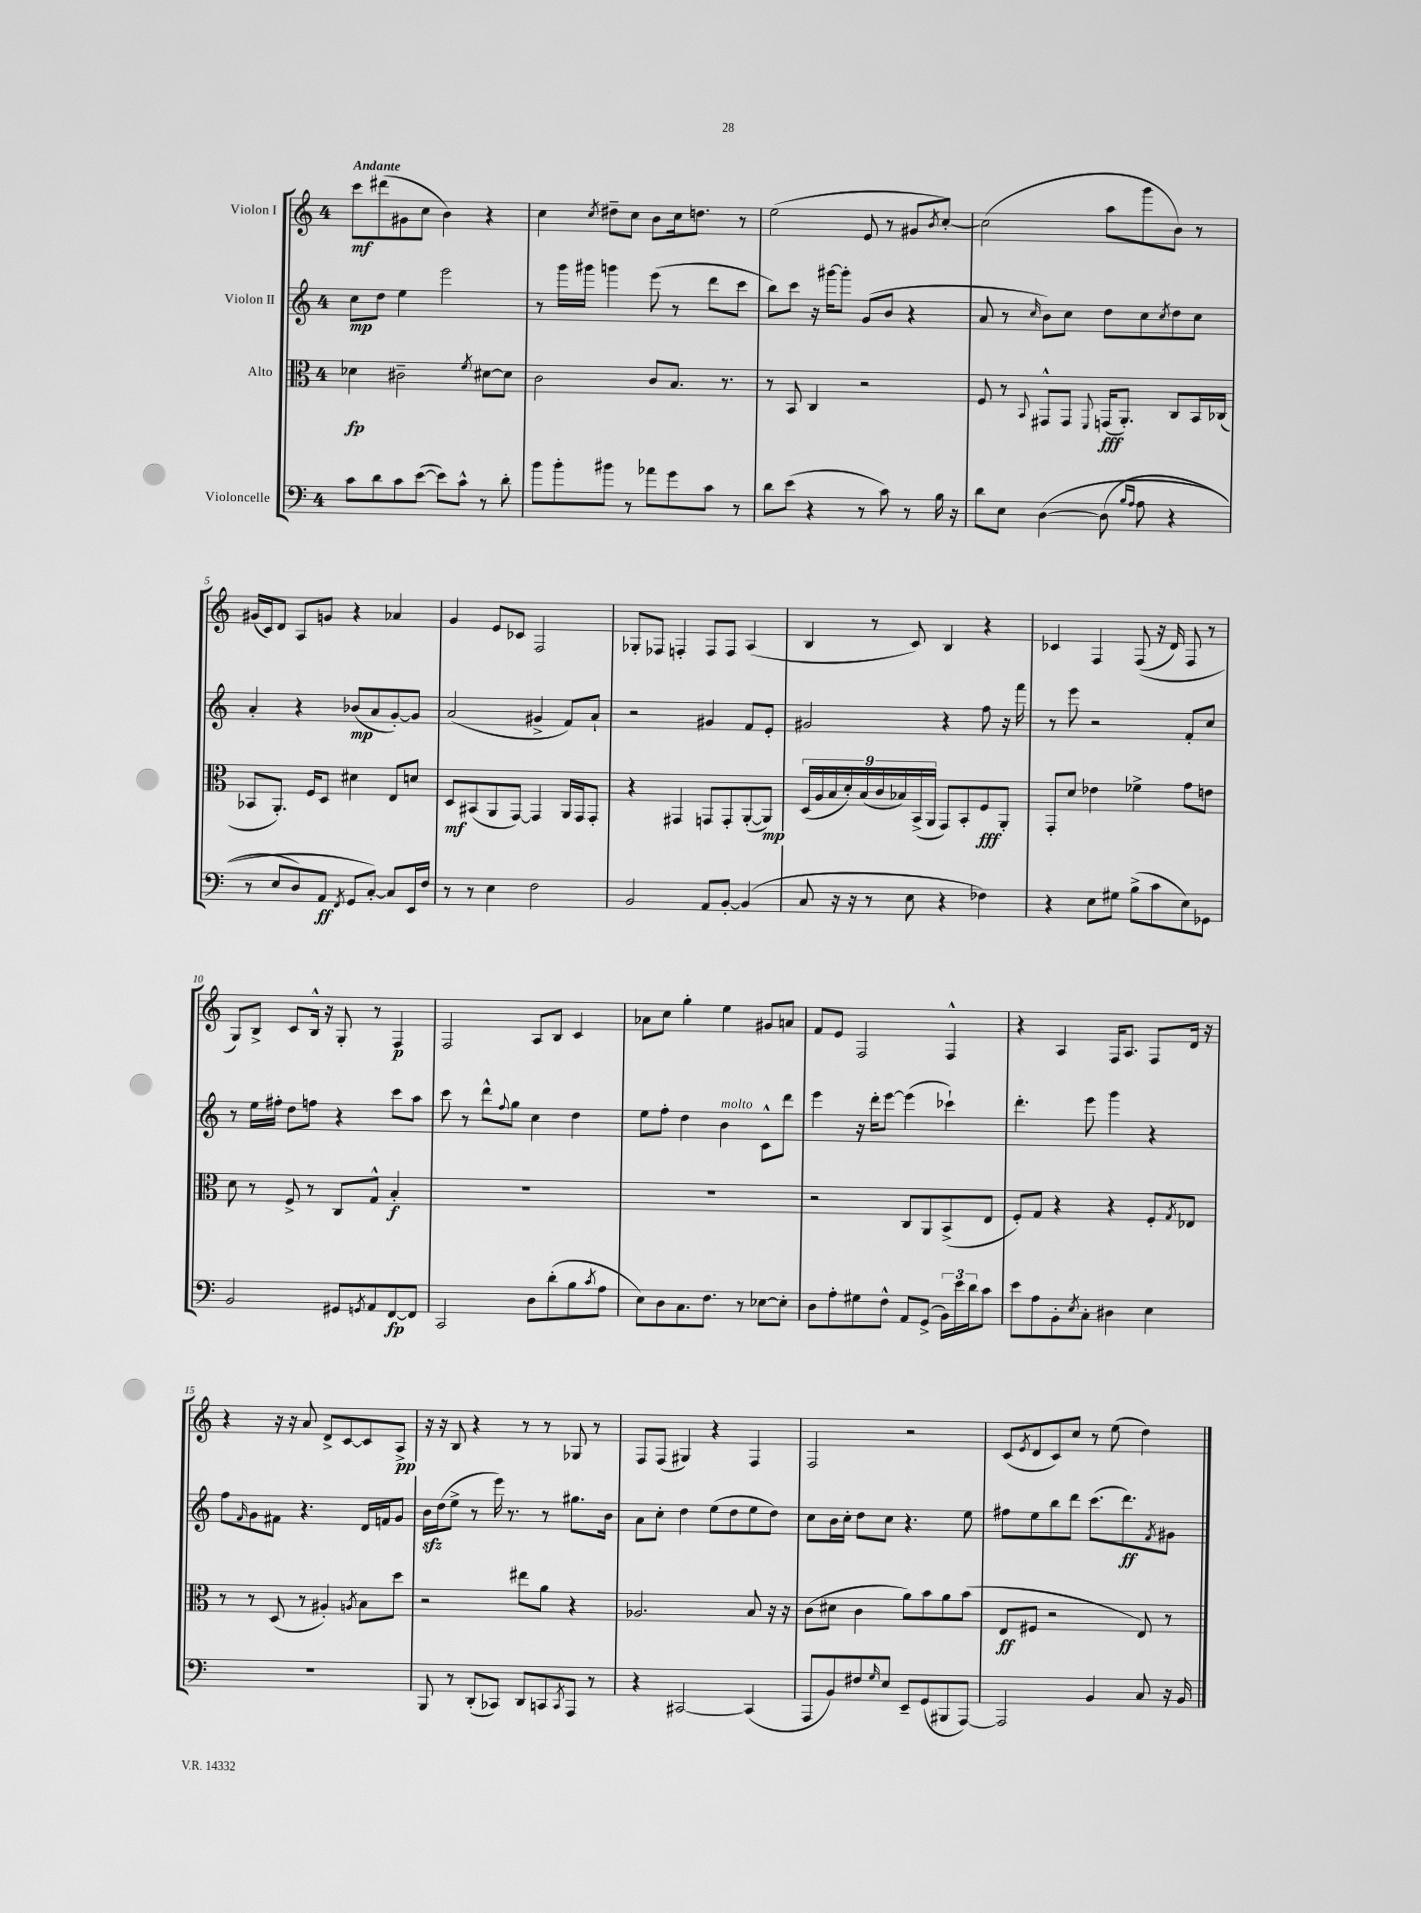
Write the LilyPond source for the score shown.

<<
\new StaffGroup <<
\new Staff = "s0" \with { instrumentName = "Violon I" } {
    \clef treble \key c \major \once \override Staff.TimeSignature.style = #'single-digit \time 4/4 \tempo "Andante"
    c'''8\mf dis'''8( gis'8 c''8 b'4) r4 |
    c''4 \acciaccatura { c''8 } dis''8-- c''8 b'8 c''16 d''8. r8 |
    e''2( e'8 r8 gis'8 \acciaccatura { b'8 } c''8~-.) |
    c''2( a''8 g'''8 b'8) r8 |
    gis'16( c'16) d'8 a8 g'8 r4 aes'4 |
    g'4 e'8 ces'8 f2 |
    ges8-. fes8 f4-. f8 f8 a4( |
    b4 r8 c'8) b4 r4 |
    ces'4 f4 f8(\( r16 d'16) f8 r8 |
    g8\) b8-> c'8 b16-^ r16 g8-. r8 f4\p |
    f2 a8 b8 c'4 |
    aes'8 c''8 g''4-. e''4 gis'8 a'8 |
    f'8 e'8 f2 f4-^ |
    r4 a4 f16 a8. f8 d'16 r16 |
    r4 r16 r16 a'8 d'8-> c'8~ c'8 a8->\pp |
    r16 r16 b8 r4 r8 r8 ges8 r8 |
    f8 f8( gis4) r4 f4 |
    f2 r2 |
    c'8( \acciaccatura { e'8 } d'8 c'8) c''8 r8 e''8( d''4) \bar "|." |
}
\new Staff = "s1" \with { instrumentName = "Violon II" } {
    \clef treble \key c \major \once \override Staff.TimeSignature.style = #'single-digit \time 4/4
    c''8\mp d''8 e''4 e'''2 |
    r8 g'''16 gis'''16 g'''4 e'''8( r8 d'''8 c'''8 |
    b''8) c'''8 r16 gis'''16~ gis'''8-. g'8( b'8 r4 |
    a'8 r8 \grace { c''16 } b'8) c''8 d''8 c''8 \acciaccatura { c''8 } d''8 c''8 |
    a'4-. r4 bes'8\mp( a'8 g'8~-.) g'8 |
    a'2( gis'4-> f'8) a'8-! |
    r2 gis'4 f'8 e'8-. |
    gis'2 r4 f''8 r16 f'''16 |
    r8 e'''8 r2 f'8-. c''8 |
    r8 e''16 fis''16-. d''8 f''8 r4 c'''8 a''8 |
    c'''8 r8 d'''8-^ \appoggiatura { f''8 } g''8 c''4 d''4 |
    e''8 f''8-. d''4 b'4^\markup { \italic "molto" } c'8-^ d'''8 |
    e'''4 r16 d'''16-. e'''8~ e'''4( ces'''4-!) |
    d'''4.-. e'''8 g'''4 r4 |
    f''8 \grace { f'16 } g'8 fis'8 r4. d'16 f'16 g'8 |
    b'16\sfz d''16( e''8-> r8 e'''16) r8. r8 gis''8. b'16 |
    a'8 c''8-. d''4 e''8( d''8 e''8 d''8) |
    c''8 b'16 c''16-. d''8 c''8 r4. e''8 |
    fis''8 e''8 b''8 d'''8 c'''8.( d'''8.\ff) \acciaccatura { f'8 } gis'8 \bar "|." |
}
\new Staff = "s2" \with { instrumentName = "Alto" } {
    \clef alto \key c \major \once \override Staff.TimeSignature.style = #'single-digit \time 4/4
    des'4\fp cis'2-- \acciaccatura { f'8 } dis'8~ dis'8 |
    c'2 c'8 b8. r8. |
    r8 b,8 c4 r2 |
    f8 r8 \appoggiatura { b,8 } gis,8-^ gis,8 \appoggiatura { f,8 } g,16\fff( a,8.-.) c8 b,16 ces16( |
    bes,8 a,8.-.) f16 d8 dis'4 e8 d'8 |
    d8\mf bis,8( a,8 g,8~) g,4 a,16 g,16 g,8-. |
    r4 gis,4 g,8 g,8-. a,8~-.( a,8\mp) |
    \tuplet 9/8 { d16( a16 b16 d'16-.) b16( c'16 bes16) b,16->( a,16 } g,8) b,8-. f8\fff a,8-. |
    g,8-. d'8 ees'4 fes'4-> g'8 e'8 |
    d'8 r8 f8-> r8 c8 g8-^ b4-.\f |
    R1 |
    R1 |
    r2 c8 a,8 b,8->( e8 |
    f8-.) g8 r4 r4 f8-. \acciaccatura { g8 } ees8 |
    r8 r8 d8( r8 ais4-.) \acciaccatura { a8 } b8 d''8 |
    r2 eis''8 a'8 r4 |
    aes2. b8 r16 r16 |
    c'8( dis'8 c'4 a'8) b'8 a'8 b'8( |
    e8\ff fis8 r2 e8) r8 \bar "|." |
}
\new Staff = "s3" \with { instrumentName = "Violoncelle" } {
    \clef bass \key c \major \once \override Staff.TimeSignature.style = #'single-digit \time 4/4
    c'8 d'8 c'8 e'8~( e'8) c'8-^ r8 d'8-. |
    b'8 b'8-. bis'8 r8 aes'8 g'8 c'8 r8 |
    d'8 e'8( r4 r8 c'8) r8 b16 r16 |
    d'8 e8 d4~\( d8( \grace { b16 a16 } a8 r4 |
    r8 e8 d8) a,8\ff \acciaccatura { f,8 } g,8 c8~-.\) c8 e,16 f16 |
    r8 r8 e4 f2 |
    b,2 a,8 b,8~-. b,4( |
    c8 r16 r16 r8 e8 r4 fes4) |
    r4 e8 gis8 b8->( c'8 e8) ges,8 |
    b,2 gis,8 \acciaccatura { g,8 } a,8 f,8~\fp f,8 |
    c,2 d8 d'8-.( b8 \acciaccatura { c'8 } a8 |
    e8) d8 c8. f8. r8 ees8~ ees8-. |
    d8 a8-. gis8 f8-^ a,8 g,8->( \tuplet 3/2 { b,16) e'16 d'16 } c'8 |
    e'8 a8 b,8-. \acciaccatura { e8 } c8-. dis4 e4 |
    R1 |
    b,,8 r8 d,8-.( ces,8) d,8 c,8 \acciaccatura { c,8 } a,,8 r8 |
    r4 cis,2~ cis,4( |
    a,,8 b,8) fis8 \grace { g16 } e8 e,8-- g,8( bis,,8 a,,8~) |
    a,,2 b,4 c8 r16 b,16 \bar "|." |
}
>>
>>
